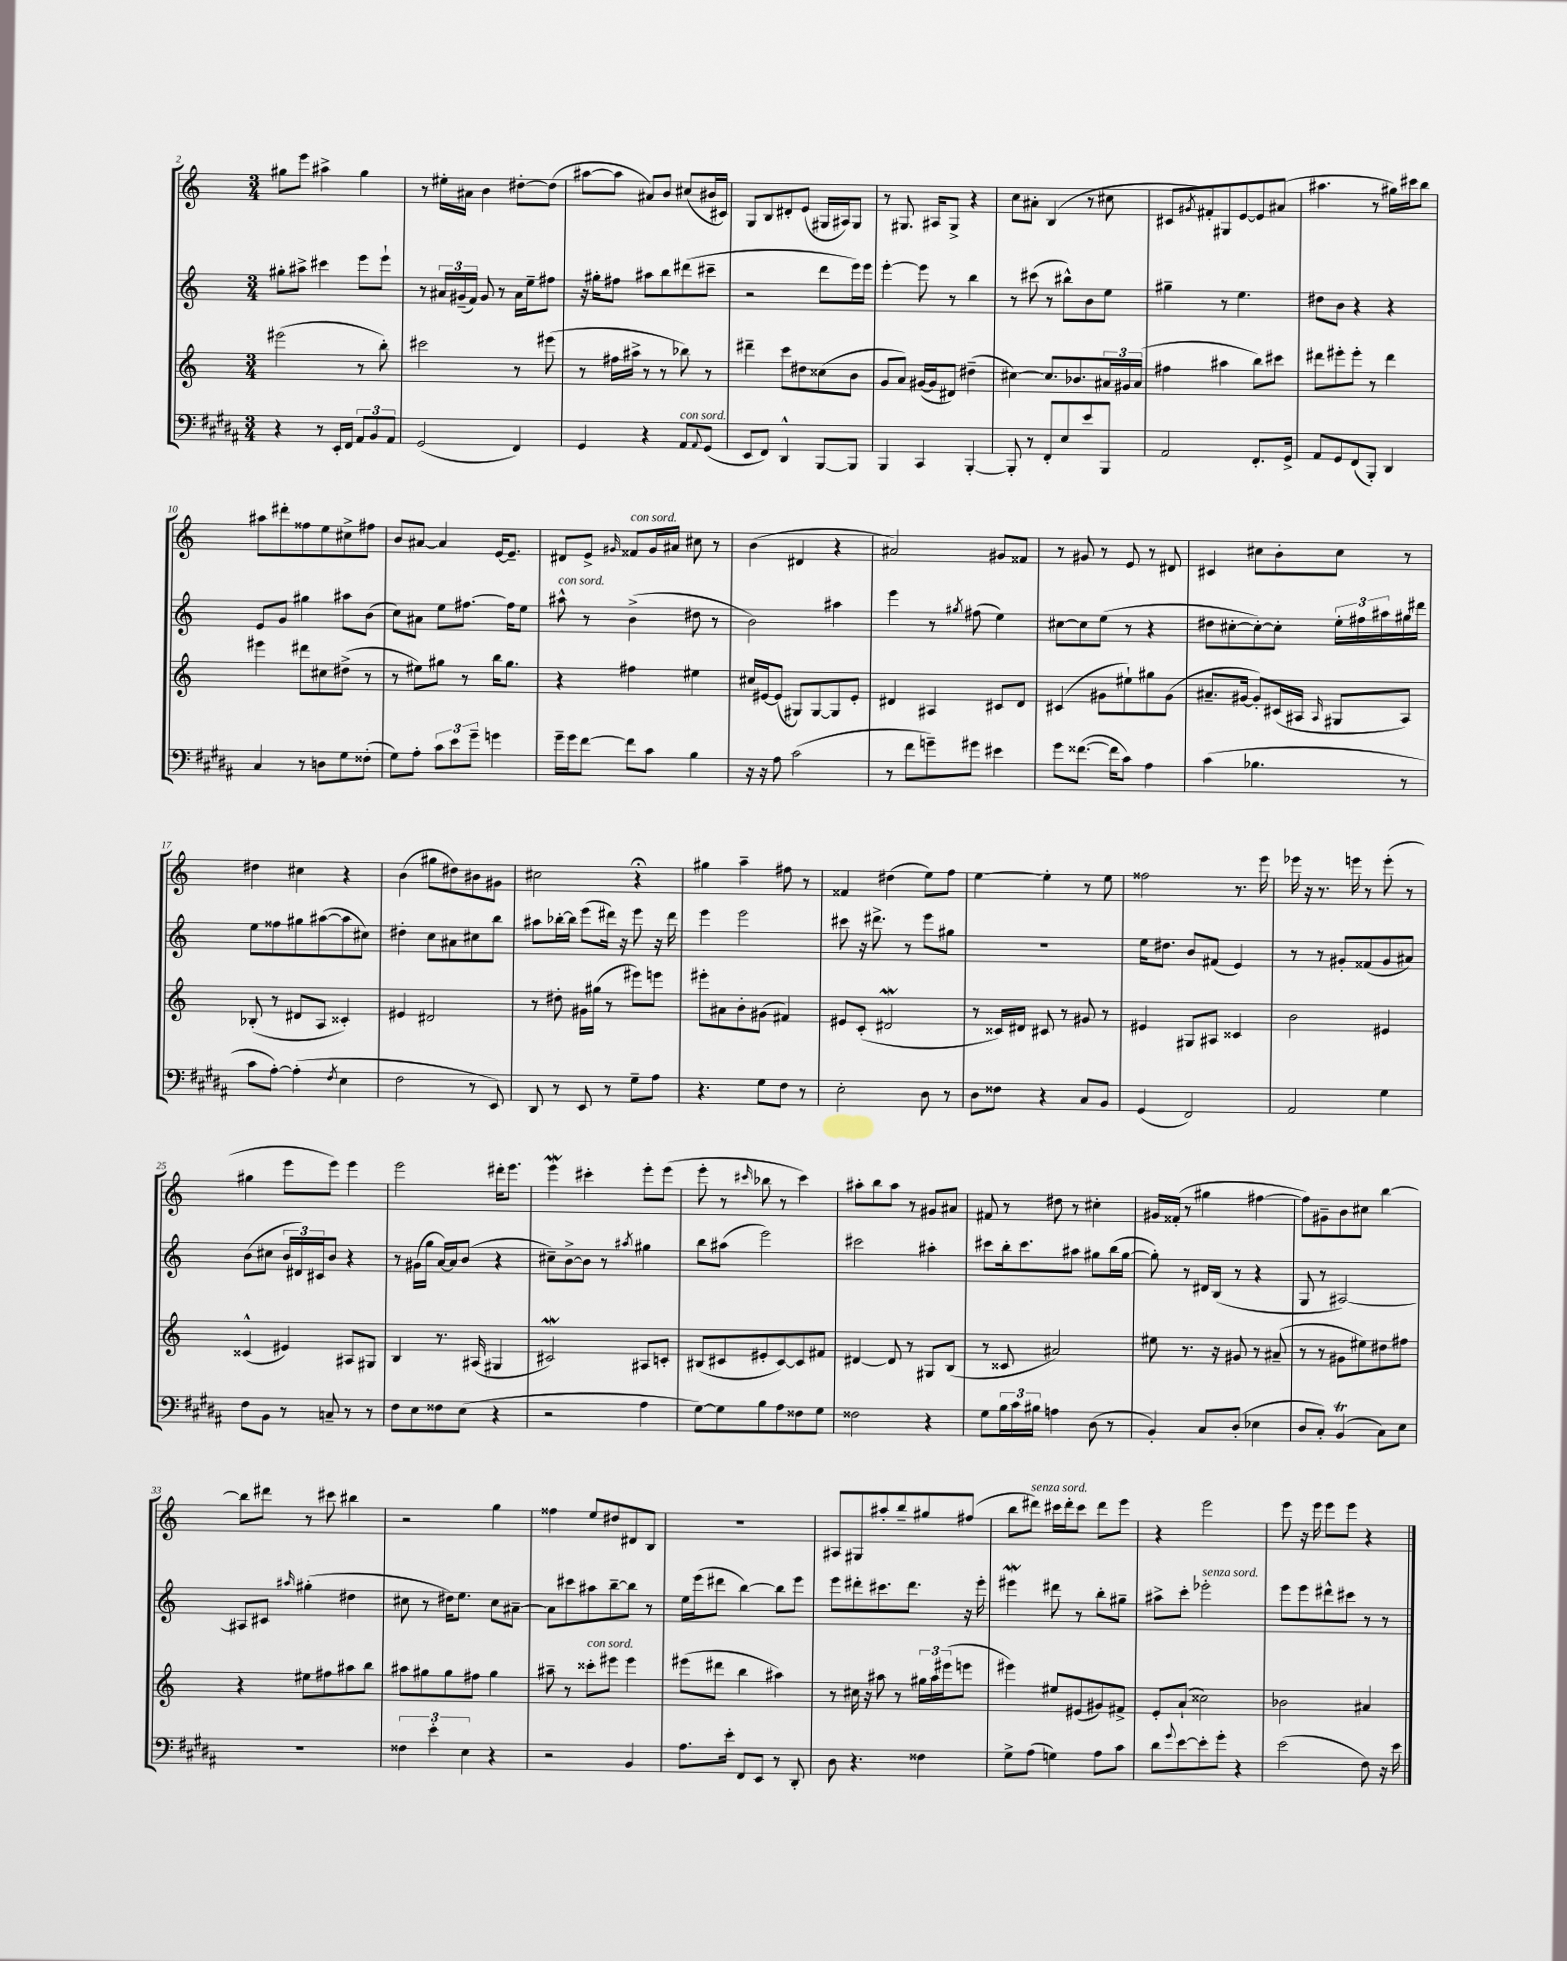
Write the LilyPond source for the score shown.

<<
\new StaffGroup <<
\new Staff = "s0" {
    \clef treble \key c \major \numericTimeSignature \time 3/4
    gis''8 e'''8 ais''4-> gis''4 |
    r8 eis''16-. ais'16 b'4 dis''8~-. dis''8( |
    ais''8~ ais''8 ais'8) b'8 cis''8( bis'16 cis'16) |
    g8 b8 dis'8-. e'8( gis16 ais16) gis8 |
    r8 gis8. ais16 gis8-> r4 |
    c''8 ais'8-. b4( r8 cis''8 |
    cis'8 \acciaccatura { gis'8 } fis'8-.) gis8 e'8~ e'8 ais'8( |
    ais''4. r8 gis''16) cis'''16 b''8 |
    ais''8 dis'''8-. fisis''8 e''8 cis''8-> fis''8 |
    b'8 ais'8~ ais'4 e'16~ e'8.-- |
    dis'8 e'8-> \grace { gis'16 } fisis'8^\markup { \italic "con sord." } gis'16 ais'16 cis''8 r8 |
    b'4( dis'4 r4 |
    ais'2) gis'8 fisis'8 |
    r8 gis'8 r8 e'8 r8 dis'8 |
    cis'4 cis''8 b'8-. cis''8 r8 |
    dis''4 cis''4 r4 |
    b'4( gis''8 dis''8) bis'8 gis'8 |
    cis''2 r4\fermata |
    gis''4 a''4-- fis''8 r8 |
    fisis'4 dis''4( e''8) f''8 |
    e''4~ e''4-. r8 e''8 |
    fisis''2 r8. e'''16 |
    ees'''16 r16 r8. e'''16 r8 e'''8-.( r8 |
    gis''4 e'''8 e'''8) e'''4 |
    e'''2 dis'''16-. e'''8. |
    e'''4\mordent cis'''4-. e'''8-. e'''8( |
    e'''8-. r8 \grace { cis'''16 } bes''8 r8 cis'''4) |
    ais''8-. b''8 ais''8 r8 gis'8 ais'8 |
    fis'8 r8 dis''8 r8 cis''4-. |
    gis'16 fisis'16-.( r8 gis''4 fis''4~ |
    fis''8) gis'8-- b'8 cis''8 b''4~ |
    b''8 dis'''8 r8 cis'''8 bis''4 |
    r2 g''4 |
    fisis''4 e''8 dis''8 dis'8 b8 |
    R2. |
    ais8 gis8 ais''8-. b''8-- gis''8 fis''8( |
    b''8 dis'''8^\markup { \italic "senza sord." }) cis'''16 dis'''16-. cis'''8 dis'''8 e'''8 |
    r4 e'''2 |
    e'''8 r16 e'''16 e'''8 e'''8 r4 \bar "|." |
}
\new Staff = "s1" {
    \clef treble \key c \major \numericTimeSignature \time 3/4
    gis''8-. ais''8-> cis'''4 e'''8 e'''8-! |
    r8 \tuplet 3/2 { ais'16 gis'16--( f'16) } gis'8 r8 ais'16 e''16-- fis''8 |
    r16 gis''16-. fis''8 ais''8 b''8 dis'''8( cis'''8-- |
    r2 d'''8 e'''16) e'''16 |
    e'''4~-. e'''8 r8 b''4 |
    r8 cis'''8( r8 bis''8-^) b'8 e''8 |
    gis''4-- r8 e''4. |
    dis''8 b'8 r4 r4 |
    e'8 g'8 gis''4 ais''8 b'8( |
    c''8) ais'8 e''8 fis''8.~ fis''16 e''8 |
    ais''8-^^\markup { \italic "con sord." } r8 b'4->( dis''8 r8 |
    b'2) ais''4 |
    e'''4 r8 \acciaccatura { gis''8 } fis''8( e''4) |
    cis''8~ cis''8 e''8( r8 r4 |
    dis''8 cis''8~-. cis''8~-.) cis''8-. \tuplet 3/2 { e''16-. fis''16 ais''16 } gis''16 dis'''16 |
    e''8 fisis''8 gis''8 ais''8~( ais''8 cis''8) |
    dis''4-. c''8 ais'8 cis''8 b''8 |
    ais''8 bes''16~-. bes''16 e'''8( dis'''16) r16 e'''8 r16 dis'''16 |
    e'''4 e'''2 |
    cis'''8 r16 dis'''8.-> r8 e'''8 gis''8 |
    R2. |
    e''16 dis''8. b'8 fis'8( e'4) |
    r8 r8 gis'8-. fisis'8( gis'8 ais'8) |
    b'8( cis''8 \tuplet 3/2 { b'16 dis'16) cis'16 } b'8 r4 |
    r8 gis'16( g''16 a'16~) a'16 b'8( r4 |
    cis''8--) b'8~-> b'8 r8 \acciaccatura { ais''8 } gis''4 |
    b''8 ais''8( e'''2) |
    cis'''2 ais''4-. |
    cis'''8 b''16-. cis'''8. ais''8 gis''8 b''16( gis''16~ |
    gis''8-.) r8 dis'16 b16( r8 r4 |
    g8 r8 ais2~) |
    ais8 cis'8 \grace { ais''16 } gis''4-.( dis''4 |
    cis''8 r8 dis''16) e''8. cis''8 ais'8~-- |
    ais'8 cis'''8 ais''8 b''8~-- b''8 r8 |
    e''16 e'''16( dis'''8 b''4~) b''8 e'''8 |
    e'''8 dis'''8-. cis'''8. dis'''8. r16 e'''16-. |
    eis'''4\mordent dis'''8 r8 b''8-. gis''8-- |
    ais''8-> c'''8-. ees'''2-.^\markup { \italic "senza sord." } |
    e'''8 e'''8 dis'''8-^ cis'''8 r8 r8 \bar "|." |
}
\new Staff = "s2" {
    \clef treble \key c \major \numericTimeSignature \time 3/4
    eis'''2( r8 b''8-.) |
    cis'''2 r8 eis'''8( |
    r8 fis''16 ais''16-> r8 r8 bes''8) r8 |
    dis'''4-- c'''8 dis''8 cisis''8( b'8 |
    g'8 a'8) gis'16~( gis'16 dis'8) dis''4--( |
    cis''4~) cis''8. bes'8. \tuplet 3/2 { ais'16 gis'16 ais'16( } |
    fis''4 ais''4 b''8) cis'''8 |
    dis'''8 eis'''8-. eis'''8-. r8 dis'''4 |
    eis'''4 dis'''8 cis''8 dis''8->( r8 |
    r8 eis''8) gis''8 r8 b''16 gis''8. |
    r4 fis''4 eis''4 |
    cis''16 eis'16~ eis'8( gis8) gis8~ gis8 eis'8-. |
    dis'4 ais4 cis'8 dis'8 |
    cis'4( gis'8 eis''8-!) gis''8 gis'8( |
    ais'8.-- gis'16~ gis'8-.) cis'16( ais16 \grace { ais16 } gis8 ais8) |
    bes8-.( r8 dis'8 a8 cisis'4-.) |
    eis'4 dis'2 |
    r8 dis''8-. gis'16 gis''16( r8 eis'''8) e'''8 |
    eis'''8-. ais'8 b'8-. gis'8( fis'4) |
    eis'8 c'8-.( dis'2\mordent |
    r8 cisis'16) dis'16 cis'8 r8 gis'8 r8 |
    eis'4 gis8 ais8 cisis'4 |
    b'2 eis'4 |
    cisis'4-^( eis'4) ais8 gis8 |
    b4 r8. ais16( gis4 |
    cis'2\mordent) ais8 c'8-. |
    bis8( cis'8 eis'8-. cis'8~) cis'8 fis'8 |
    dis'4~ dis'8 r8 gis8 b8( |
    r8 cisis'8 ais'2) |
    eis''8 r8. r16 gis'8 r8 ais'8--( |
    r8 r8 gis'8 eis''8) dis''8 fis''8 |
    r4 eis''8 fis''8 ais''8 b''8 |
    ais''8 gis''8 gis''8 fis''8 gis''4 |
    ais''8-- r8 cisis'''8-.^\markup { \italic "con sord." } eis'''8 eis'''4 |
    eis'''8( dis'''8 b''4 ais''4) |
    r8 cis''16 r16 ais''8 r8 \tuplet 3/2 { gis''16 ais''16 eis'''16( } e'''8 |
    eis'''4) eis''8 eis'8( gis'8) fis'8-> |
    e'8-. a'8-!( cisis''2) |
    bes'2 ais'4 \bar "|." |
}
\new Staff = "s3" {
    \clef bass \key b \major \numericTimeSignature \time 3/4
    r4 r8 e,16-. fis,16 \tuplet 3/2 { ais,8 b,8 ais,8 } |
    gis,2( fis,4) |
    gis,4 r4 ais,8^\markup { \italic "con sord." } \appoggiatura { ais,8 } gis,8( |
    e,8 fis,8) dis,4-^ b,,8~ b,,8 |
    b,,4 cis,4 b,,4~-. |
    b,,8-. r8 fis,8-. e8 e'8 b,,8 |
    ais,2 fis,8.-. gis,16-> |
    ais,8 gis,8 fis,8( b,,8-.) dis,4 |
    cis4 r8 d8 gis8 fisis8-.( |
    gis8) ais8-. \tuplet 3/2 { cis'8 e'8 gis'8-- } g'4 |
    gis'16-- gis'16 fis'8~ fis'8 cis'8 b4 |
    r16 r16 ais8 cis'2( |
    r8 fis'8 g'8--) gis'8 eis'4 |
    gis'8 fisis'8.~( fisis'16 cis'8) ais4 |
    cis'4( bes4. r8 |
    cis'8 ais8~-.) ais4-.( \acciaccatura { fis8 } e4 |
    fis2 r8 e,8) |
    dis,8 r8 e,8 r8 gis8-- ais8 |
    r4. gis8 fis8 r8 |
    e2-. dis8 r8 |
    dis8 fisis8 r4 cis8 b,8 |
    gis,4( fis,2) |
    ais,2 gis4 |
    fis8 b,8 r8 c8-- r8 r8 |
    fis8 e8 fisis8 e8( r4 |
    r2 ais4 |
    gis8~) gis8 b8 ais8 fisis8 gis8 |
    fisis2 r4 |
    gis8 \tuplet 3/2 { b16 cis'16 bis16 } a4 dis8( r8 |
    b,4-.) cis8 dis8-.( ees4 |
    dis8 cis8-.) b,4\trill( cis8) e8 |
    R2. |
    \tuplet 3/2 { fisis4 e'4-. e4 } r4 |
    r2 b,4 |
    ais8. e'16-. fis,8 e,8 r8 dis,8-. |
    dis8 r4. fisis4 |
    gis8-> ais8( g4) ais8 cis'8 |
    dis'8 \appoggiatura { gis'8 } e'8~ e'8-. gis'8-. r4 |
    e'2( fis8) r16 e'16 \bar "|." |
}
>>
>>
\layout { \context { \Score currentBarNumber = #2 } }
